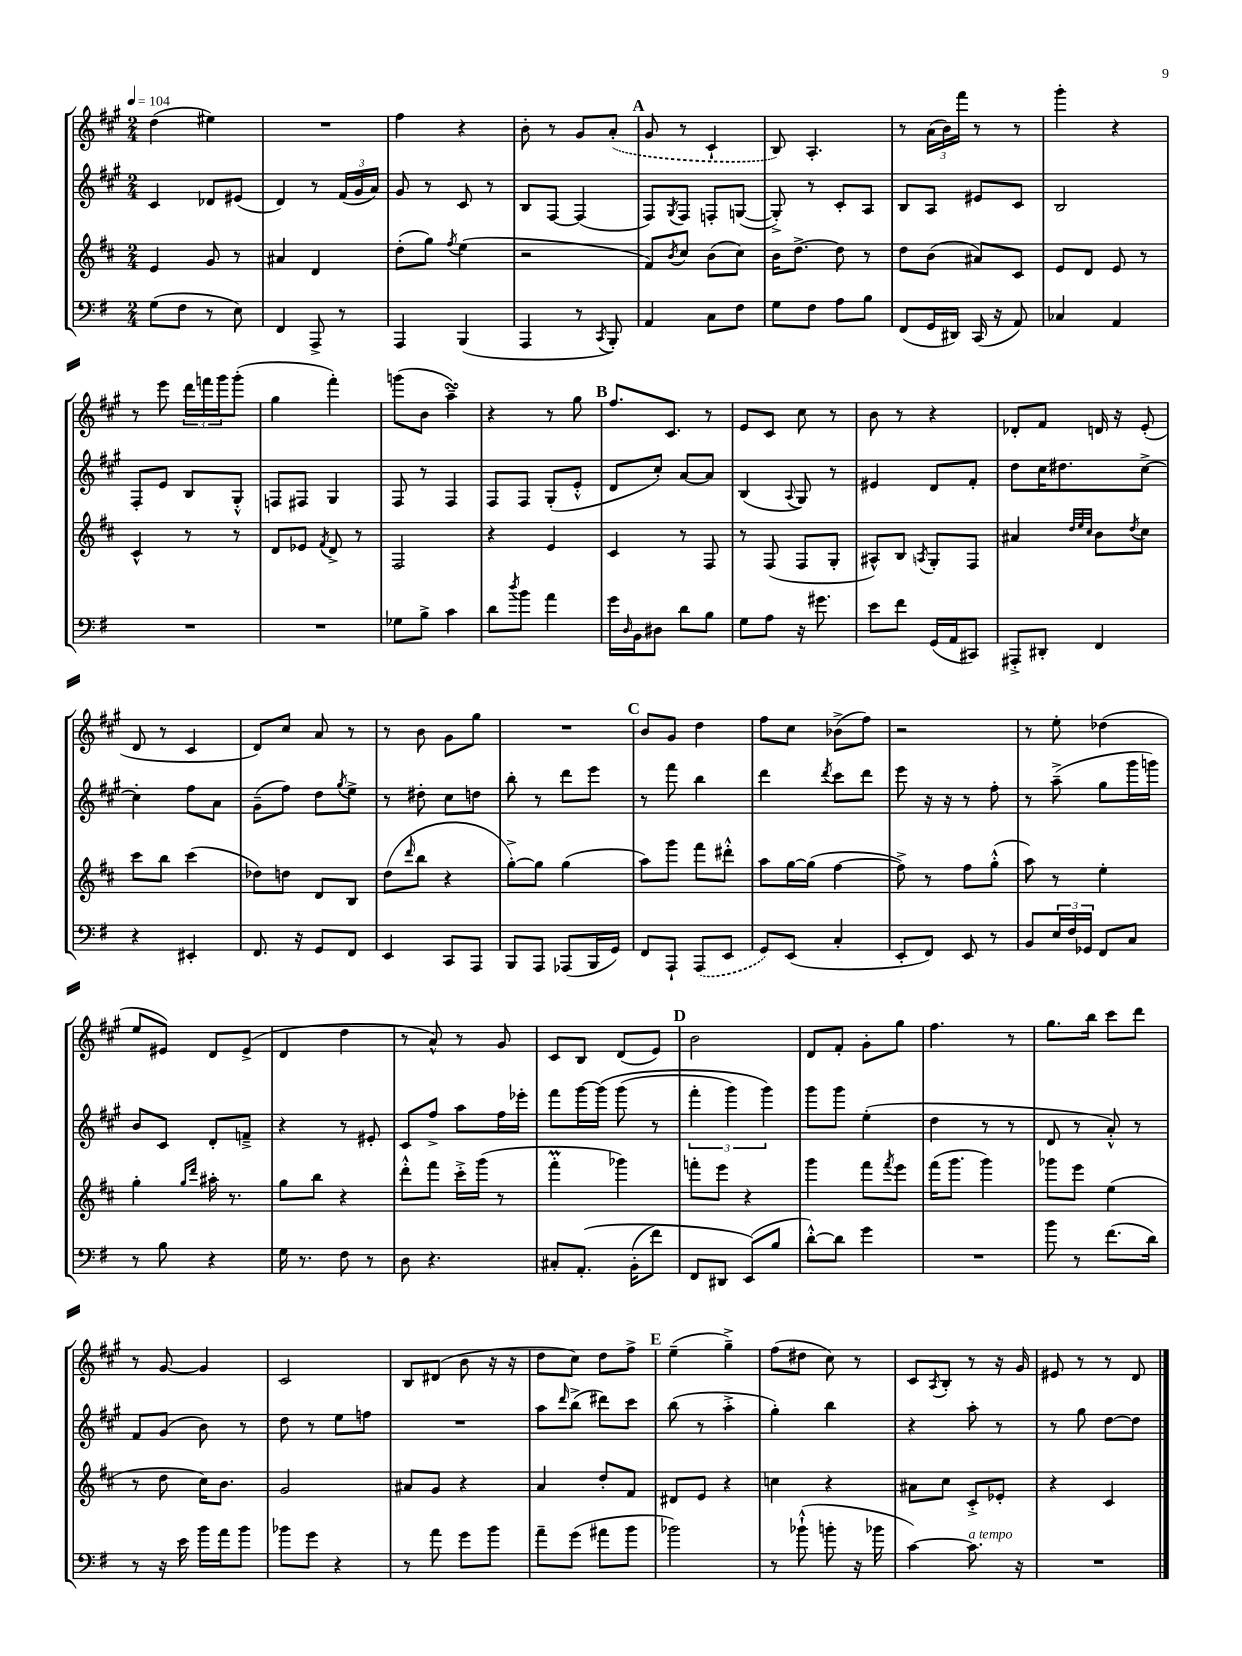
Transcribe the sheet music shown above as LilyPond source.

<<
\new StaffGroup <<
\new Staff = "s0" {
    \clef treble \key a \major \numericTimeSignature \time 2/4 \tempo 4 = 104
    d''4( eis''4) |
    R2 |
    fis''4 r4 |
    b'8-. r8 gis'8 \once \slurDashed a'8-.( |
    \mark \markup { \bold "A" } gis'8 r8 cis'4-! |
    b8) a4.-. |
    r8 \tuplet 3/2 { a'16( b'16) fis'''16 } r8 r8 |
    gis'''4-. r4 |
    r8 e'''8 \tuplet 3/2 { d'''16 f'''16 gis'''16 } gis'''8-.( |
    gis''4 fis'''4-.) |
    g'''8( b'8 a''4--\turn) |
    r4 r8 gis''8 |
    \mark \markup { \bold "B" } fis''8. cis'8. r8 |
    e'8 cis'8 cis''8 r8 |
    b'8 r8 r4 |
    des'8-. fis'8 d'16 r16 e'8-.( |
    d'8 r8 cis'4 |
    d'8) cis''8 a'8 r8 |
    r8 b'8 gis'8 gis''8 |
    R2 |
    \mark \markup { \bold "C" } b'8 gis'8 d''4 |
    fis''8 cis''8 bes'8->( fis''8) |
    r2 |
    r8 e''8-. des''4( |
    e''8 eis'8) d'8 eis'8->( |
    d'4 d''4 |
    r8 a'8-^) r8 gis'8 |
    cis'8 b8 d'8( e'8) |
    \mark \markup { \bold "D" } b'2 |
    d'8 fis'8-. gis'8-. gis''8 |
    fis''4. r8 |
    gis''8. b''16 cis'''8 d'''8 |
    r8 gis'8~ gis'4 |
    cis'2 |
    b8 dis'8( b'8 r16 r16 |
    d''8 cis''8) d''8 fis''8-> |
    \mark \markup { \bold "E" } e''4--( gis''4--->) |
    fis''8( dis''8 cis''8) r8 |
    cis'8 \acciaccatura { a8 } b8-. r8 r16 gis'16 |
    eis'8 r8 r8 d'8 \bar "|." |
}
\new Staff = "s1" {
    \clef treble \key a \major \numericTimeSignature \time 2/4
    cis'4 des'8 eis'8( |
    d'4) r8 \tuplet 3/2 { fis'16( gis'16 a'16) } |
    gis'8 r8 cis'8 r8 |
    b8 fis8~ fis4( |
    \mark \markup { \bold "A" } fis8) \acciaccatura { gis8 } fis8 f8-. g8~( |
    g8-.->) r8 cis'8-. a8 |
    b8 a8 eis'8 cis'8 |
    b2 |
    fis8-. e'8 b8 gis8-.-^ |
    f8 fis8 gis4 |
    fis8 r8 fis4 |
    fis8 fis8 gis8-.( e'8-.-^ |
    \mark \markup { \bold "B" } d'8 cis''8-.) a'8~ a'8 |
    b4( \appoggiatura { a8 } gis8) r8 |
    eis'4 d'8 fis'8-. |
    d''8 cis''16 dis''8. cis''8~-> |
    cis''4-. fis''8 a'8 |
    gis'8--( fis''8) d''8 \acciaccatura { gis''8 } e''8-> |
    r8 dis''8-. cis''8 d''8 |
    b''8-. r8 d'''8 e'''8 |
    \mark \markup { \bold "C" } r8 fis'''8 b''4 |
    d'''4 \acciaccatura { d'''8 } cis'''8 d'''8 |
    e'''8 r16 r16 r8 fis''8-. |
    r8 a''8--->( gis''8 gis'''16 g'''16) |
    b'8 cis'8 d'8-. f'8---> |
    r4 r8 eis'8-. |
    cis'8 fis''8-> a''8 fis''16 ees'''16-. |
    fis'''8 gis'''16~ gis'''16\( gis'''8( r8 |
    \mark \markup { \bold "D" } \tuplet 3/2 { fis'''4-. gis'''4) gis'''4\) } |
    gis'''8 gis'''8 e''4-.( |
    d''4 r8 r8 |
    d'8 r8 a'8-.-^) r8 |
    fis'8 gis'8( b'8) r8 |
    d''8 r8 e''8 f''8 |
    R2 |
    a''8 \grace { d'''16 } b''8->( dis'''8) cis'''8 |
    \mark \markup { \bold "E" } b''8( r8 a''4-.-> |
    gis''4-.) b''4 |
    r4 a''8-. r8 |
    r8 gis''8 d''8~ d''8 \bar "|." |
}
\new Staff = "s2" {
    \clef treble \key d \major \numericTimeSignature \time 2/4
    e'4 g'8 r8 |
    ais'4 d'4 |
    d''8-.( g''8) \acciaccatura { fis''8 } e''4( |
    r2 |
    \mark \markup { \bold "A" } fis'8) \acciaccatura { b'8 } cis''8 b'8( cis''8) |
    b'16 d''8.~-> d''8 r8 |
    d''8 b'8( ais'8) cis'8 |
    e'8 d'8 e'8 r8 |
    cis'4-^ r8 r8 |
    d'8 ees'8 \acciaccatura { fis'8 } d'8-> r8 |
    fis2 |
    r4 e'4 |
    \mark \markup { \bold "B" } cis'4 r8 fis8 |
    r8 fis8( fis8 g8-. |
    ais8-^) b8 \acciaccatura { a8 } g8-. fis8 |
    ais'4 \grace { d''32 e''32 cis''32 } b'8 \acciaccatura { d''8 } cis''8 |
    cis'''8 b''8 cis'''4( |
    des''8) d''8 d'8 b8 |
    d''8( \grace { d'''16 } b''8 r4 |
    g''8~-.->) g''8 g''4( |
    \mark \markup { \bold "C" } a''8) g'''8 fis'''8 dis'''8-.-^ |
    a''8 g''16~ g''16( fis''4~ |
    fis''8->) r8 fis''8 g''8-.-^( |
    a''8) r8 e''4-. |
    g''4-. \grace { g''16 d'''16 } ais''16-. r8. |
    g''8 b''8 r4 |
    d'''8-.-^ fis'''8 cis'''16-.-> g'''16( r8 |
    fis'''4-.\prall ges'''4) |
    \mark \markup { \bold "D" } f'''8-. e'''8 r4 |
    g'''4 fis'''8 \acciaccatura { fis'''8 } e'''8 |
    fis'''16( g'''8. g'''4) |
    ges'''8 e'''8 e''4( |
    r8 d''8 cis''16) b'8. |
    g'2 |
    ais'8 g'8 r4 |
    a'4 d''8-. fis'8 |
    \mark \markup { \bold "E" } dis'8 e'8 r4 |
    c''4 r4 |
    ais'8 cis''8 cis'8-.-> ees'8-. |
    r4 cis'4 \bar "|." |
}
\new Staff = "s3" {
    \clef bass \key g \major \numericTimeSignature \time 2/4
    g8( fis8 r8 e8) |
    fis,4 a,,8-> r8 |
    a,,4 b,,4( |
    a,,4 r8 \acciaccatura { c,8 } b,,8-.) |
    \mark \markup { \bold "A" } a,4 c8 fis8 |
    g8 fis8 a8 b8 |
    fis,8( g,16 dis,16) c,16( r16 a,8) |
    ces4 a,4 |
    R2 |
    R2 |
    ges8 b8-> c'4 |
    d'8 \acciaccatura { d''8 } b'8 a'4 |
    \mark \markup { \bold "B" } g'16 \grace { d16 } b,16 dis8 d'8 b8 |
    g8 a8 r16 gis'8. |
    e'8 fis'8 g,16( a,16 cis,8) |
    ais,,8-.-> dis,8-. fis,4 |
    r4 eis,4-. |
    fis,8. r16 g,8 fis,8 |
    e,4 c,8 a,,8 |
    b,,8 a,,8 aes,,8( b,,16 g,16) |
    \mark \markup { \bold "C" } fis,8 a,,8-! \once \slurDashed a,,8( e,8 |
    g,8) e,8( c4-. |
    e,8-. fis,8) e,8 r8 |
    b,8 \tuplet 3/2 { e16 fis16 ges,16 } fis,8 c8 |
    r8 b8 r4 |
    g16 r8. fis8 r8 |
    d8 r4. |
    cis8-. a,8.-.\( b,16-.( fis'8) |
    \mark \markup { \bold "D" } fis,8 dis,8 e,8(\) b8 |
    d'8~-.-^) d'8 g'4 |
    R2 |
    b'8 r8 fis'8.( d'16) |
    r8 r16 e'16 b'16 a'16 b'8 |
    bes'8 g'8 r4 |
    r8 a'8 g'8 b'8 |
    a'8-- g'8( ais'8 b'8 |
    \mark \markup { \bold "E" } bes'2) |
    r8 bes'8-!-^( b'8-. r16 bes'16 |
    c'4~) c'8.^\markup { \italic "a tempo" } r16 |
    R2 \bar "|." |
}
>>
>>
\layout { \context { \Score \remove "Bar_number_engraver" } }
